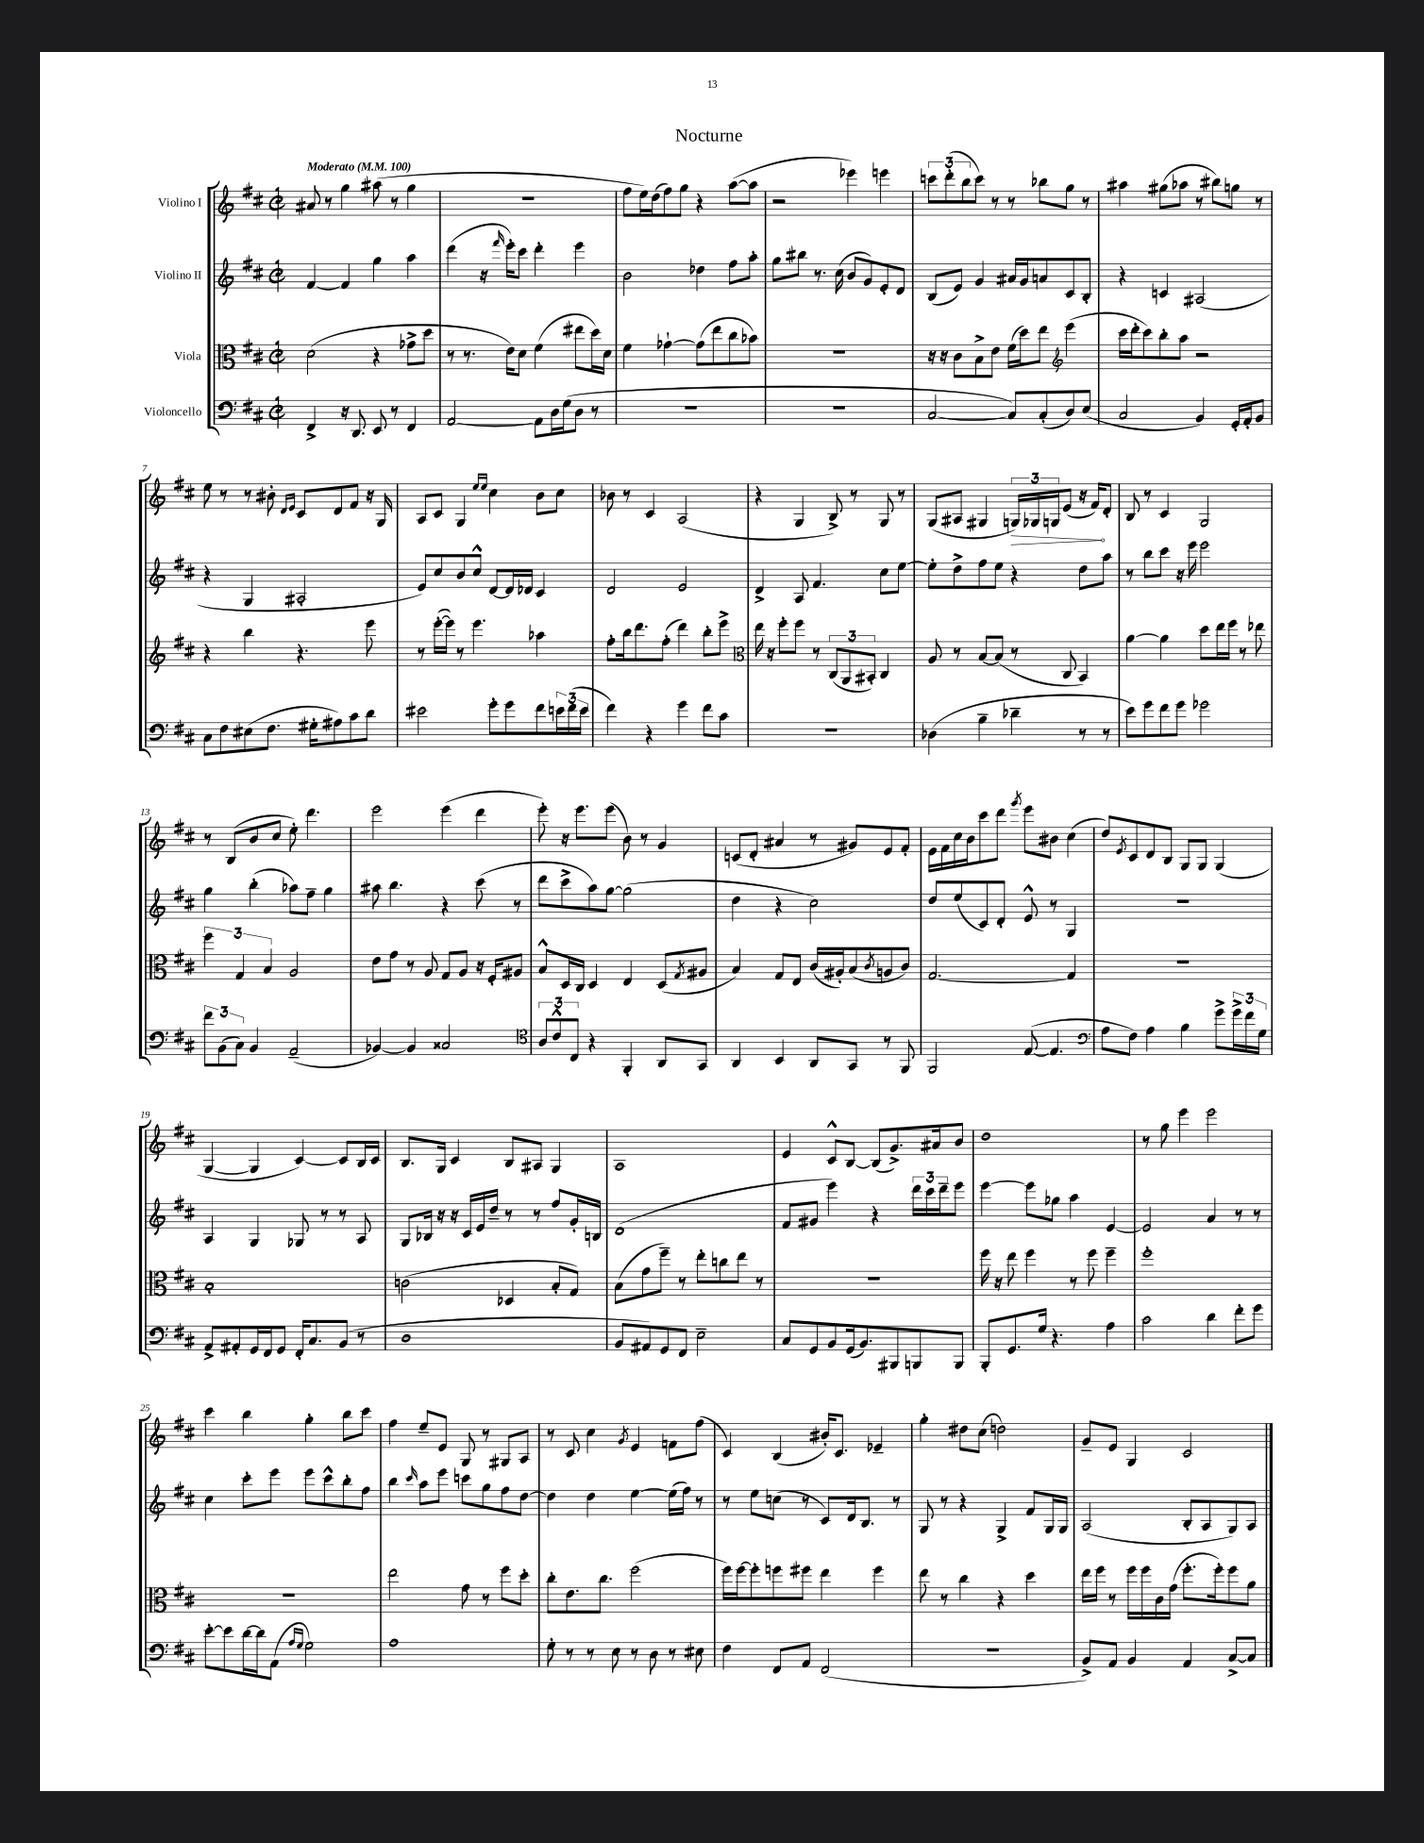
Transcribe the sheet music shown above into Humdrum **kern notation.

**kern	**kern	**kern	**kern
*staff4	*staff3	*staff2	*staff1
*clefF4	*clefC3	*clefG2	*clefG2
*k[f#c#]	*k[f#c#]	*k[f#c#]	*k[f#c#]
*M2/2	*M2/2	*M2/2	*M2/2
*met(c|)	*met(c|)	*met(c|)	*met(c|)
*MM100	*MM100	*MM100	*MM100
4FF#^	(2d	[4f#	8a#
.	.	.	8r
16r	.	4f#]	4gg
8.DD	.	.	.
8EE	4r	4gg	(8aa#
8r	.	.	8r
4FF#	8g-^	4aa	4gg
.	8dd	.	.
=	=	=	=
[2AA	8r	(4ddd	1r
.	8.r	.	.
.	.	16r	.
.	.	16qqfff#	.
.	16e)	16eee')	.
.	8d	8ccc#	.
8AA]	(4f#	4ddd'	.
16D	.	.	.
(16G	.	.	.
8D	8ee#	4eee	.
8r	16dd)	.	.
.	16d	.	.
=	=	=	=
1r	4f#	2b	8ff#
.	.	.	16ee)
.	.	.	(16dd
.	[4g-`	.	8ff#)
.	.	.	8gg
.	(8g-]	4dd-	4r
.	8ee	.	.
.	8cc#	8ff#	([8aa
.	8b-)	8aa'	8aa]
=	=	=	=
1r	1r	8gg	2r
.	.	8bb#	.
.	.	8.r	.
.	.	(16cc#	.
.	.	8b	4eee-)
.	.	8g)	.
.	.	8e'	4eee
.	.	8d	.
=	=	=	=
[2C#	16r	(8B	12ccc
.	16r	.	.
.	.	.	(12ddd'
.	8c#	8e)	.
.	.	.	12bb
.	8B^	4g	8ccc)
.	8e	.	8r
8C#])	(16f#	16a#	8r
.	16dd)	16g	.
(8C#'	8ee	8a	8bb-
*	*clefG2	*	*
8D)	(4eee	8c#	8gg
(8E	.	8B'	8r
=	=	=	=
2C#	16ccc#	4r	4aa#
.	16ddd'	.	.
.	8ccc#)	.	.
.	8bb'	4c	(8gg#
.	8aa	.	8aa-
4BB)	2r	(2A#	8r
.	.	.	8bb#)
16GG'	.	.	8gg
16AA'	.	.	.
8BB	.	.	8r
=	=	=	=
8C#	4r	4r	8ee
8F#	.	.	8r
(8E#	4bb	4G	8r
8.F#	.	.	8b#'
.	.	.	16qqd
.	.	.	16qqe
.	4.r	2A#'	8c#
16G#'	.	.	.
8A#)	.	.	8d
8c#	.	.	8f#
8d	8eee	.	16r
.	.	.	16G
=	=	=	=
2e#	8r	8e)	8A
.	([16eee'	8cc#	8c#
.	16eee])	.	.
.	8r	8b	4G
.	4.eee	8cc#^^	.
.	.	.	16qqee
.	.	.	16qqee
8g'	.	[8d	4cc#
8g	.	16d]	.
.	.	16d-	.
8f#	4aa-	4c#	8b
24e	.	.	8cc#
(24f#	.	.	.
24e	.	.	.
=	=	=	=
4f#)	8ff#'	2d	8b-
.	16bb	.	8r
.	8.ddd	.	.
4r	.	.	4c#
.	(8ff#'	.	.
4g	4ddd)	2e	(2A
8f#	8bb'	.	.
8c#	8eee^	.	.
=	=	=	=
*	*clefC3	*	*
1r	16ee	4d^	4r
.	16r	.	.
.	8ff#'	.	.
.	8ff#	8A	4G
.	8r	4.f#	.
.	(12C#	.	8B^)
.	12AA	.	.
.	.	.	8r
.	12BB#')	.	.
.	4C#	8cc#	8G
.	.	[8ee	8r
=	=	=	=
(4D-	8A	8ee']	(8G
.	8r	8dd^	8A#
4B~	[8B	8ff#	4G#
.	(8B]	8ee	.
4d-~	8r	4r	24G)
.	.	.	24G-
.	.	.	24G
.	8C#	.	(8e
8r	4BB)	8dd	16r
.	.	.	16f#)
8r	.	8aa	8d'
=	=	=	=
8e)	[4a	8r	8B
8g	.	8bb	8r
8f#	4a]	8ccc#	4c#
8g	.	16r	.
.	.	16eee	.
2g-	8dd	2eee	2G
.	16ee	.	.
.	16ff#	.	.
.	8r	.	.
.	8ee-	.	.
=	=	=	=
12f#	6ff#	4gg	8r
(12BB	.	.	.
.	.	.	(8B
12C#)	6G	.	.
4BB	.	(4bb'	8b
.	6B	.	.
.	.	.	8cc#
(2AA~	2A	8aa-)	8ee')
.	.	8ff#~	4.ddd
.	.	4gg	.
=	=	=	=
[4BB-)	8e	8aa#	2eee
.	8g	4.bb	.
4BB-]	8r	.	.
.	8A	.	.
2C##	8G	4r	(4eee
.	8A	.	.
.	16r	(8ccc#	4ddd
.	16F#'	.	.
.	8A#	8r	.
=	=	=	=
*clefC4	*	*	*
12A	8B^^	8ddd	8eee')
12c#^^	.	.	.
.	16D	8ccc#^	16r
12C#	.	.	.
.	16C#	.	8.eee
4r	4D	8aa)	.
.	.	[8gg	(8eee
4FF#'	4E	(2gg]	8b)
.	.	.	8r
8AA	(8D	.	4g
.	8qG	.	.
8GG	8A#	.	.
=	=	=	=
4AA	4B)	4dd	(8c
.	.	.	8d'
4BB	8G	4r	4a#
.	8E	.	.
8AA	(16c#	2cc#)	8r
.	16A#')	.	.
8GG	(8B	.	8g#)
.	8qc#	.	.
8r	8A	.	8e
8FF#	8c#)	.	8f#'
=	=	=	=
2FF#	[2.G	8dd	16e
.	.	.	16f#
.	.	(8ee	16cc#
.	.	.	16b
.	.	8c#)	8ccc#
.	.	8d'	8ddd
.	.	.	8qggg
([8E	.	8e^^	8eee
4.E]	.	8r	8b#
.	4G]	4G	(4cc#
=	=	=	=
*clefF4	*	*	*
8A	1r	1r	8dd)
.	.	.	8qe
8F#)	.	.	8c#
4A	.	.	8d
.	.	.	8B
4B	.	.	8G
.	.	.	8G
8g^	.	.	(4G
24g^	.	.	.
24f#	.	.	.
24G	.	.	.
=	=	=	=
8AA^	1B'	4A	[4G
8AA#'	.	.	.
16GG	.	4G	4G]
16FF#	.	.	.
8GG	.	.	.
16FF#'	.	8G-	[4c#)
8.C#	.	.	.
.	.	8r	.
(8BB	.	8r	8c#]
8r	.	8A	16B
.	.	.	16c#
=	=	=	=
1D	(2c	8G	8.B
.	.	16B-	.
.	.	16r	16G
.	.	16r	4c#
.	.	16c#	.
.	.	16e	.
.	.	16dd~	.
.	4D-	8r	8B
.	.	8r	8A#
.	8B'	8ff#	4G
.	8G)	16g'	.
.	.	16B	.
=	=	=	=
8BB	(8B	(1d	1A
8AA#)	8g	.	.
8GG	8ff#~)	.	.
8FF#	8r	.	.
2E~	8ee'	.	.
.	8cc	.	.
.	8ee	.	.
.	8r	.	.
=	=	=	=
8C#	1r	8f#	4e
8GG	.	8g#	.
8BB	.	4eee)	8c#^^
(16GG	.	.	[8B
8.BB)	.	.	.
.	.	4r	(8B]
8BBB#	.	.	8.g^)
8BBB	.	24ddd	.
.	.	24ccc#	.
.	.	.	16a#
.	.	24ddd~	.
8BBB	.	8eee	8b
=	=	=	=
8BBB'	16ff#	[4eee	1dd
.	16r	.	.
8.GG	8ee	.	.
.	4ff#	8eee]	.
16G	.	.	.
4.r	.	8gg-	.
.	8r	4aa	.
.	8ff#	.	.
4A	4ff#~	[4e	.
=	=	=	=
2c#	1ff#'	2e]	8r
.	.	.	8gg
.	.	.	4eee
4d	.	4a	2eee
8f#'	.	8r	.
8g	.	8r	.
=	=	=	=
[8e'	1r	4cc#	4ccc#
8e]	.	.	.
[16d	.	8ccc#'	4bb
16d]	.	.	.
(8AA	.	8eee	.
16qqA	.	.	.
16qqG	.	.	.
2G)	.	8eee	4gg'
.	.	8ccc#^^	.
.	.	8bb'	8bb
.	.	8ff#	8ccc#
=	=	=	=
1A	2ee	4bb	4ff#
.	.	16qqccc#	.
.	.	8aa	8ee~
.	.	8eee	8e
.	8g	8ccc	8G
.	8r	8gg	8r
.	8ff#	8ff#	8G#
.	8dd'	[8dd	8A
=	=	=	=
8G'	8cc#'	4dd]	8r
8r	8.e	.	8c#
8r	.	4dd	4cc#
.	8.cc#	.	.
8E	.	.	.
.	.	.	8qg
8r	(2ff#	[4ee	4e
8D	.	.	.
8r	.	(16ee]	8f
.	.	16ff#)	.
8E#	.	8r	(8ff#
=	=	=	=
4F#	16ff#)	8r	4c#)
.	[16ff#	.	.
.	8ff#']	8ee	.
8FF#	8ff	(8cc	(4B
8AA	8ff#	8r	.
(2FF#	4ee	8c#)	16b#')
.	.	.	8.c#
.	.	16d	.
.	.	8.B	.
.	4ff#	.	4e-~
.	.	8r	.
=	=	=	=
1r	8ee	8G	4gg'
.	8r	8r	.
.	4cc#	4r	8dd#
.	.	.	(8cc#
.	4r	4G^	2dd)
.	4dd	8f#	.
.	.	16G	.
.	.	16G	.
=	=	=	=
8BB^)	16ee	(2A	8g~
.	16ff#	.	.
8AA	8r	.	8e
4BB	16ff#	.	4G
.	16ff#	.	.
.	16c#	.	.
.	(16g	.	.
4AA	8.ff#'	8B'	2c#
.	.	8A	.
.	16ff#')	.	.
[8C#^	8ff#	8G)	.
8C#]	8a	8A	.
==	==	==	==
*-	*-	*-	*-
